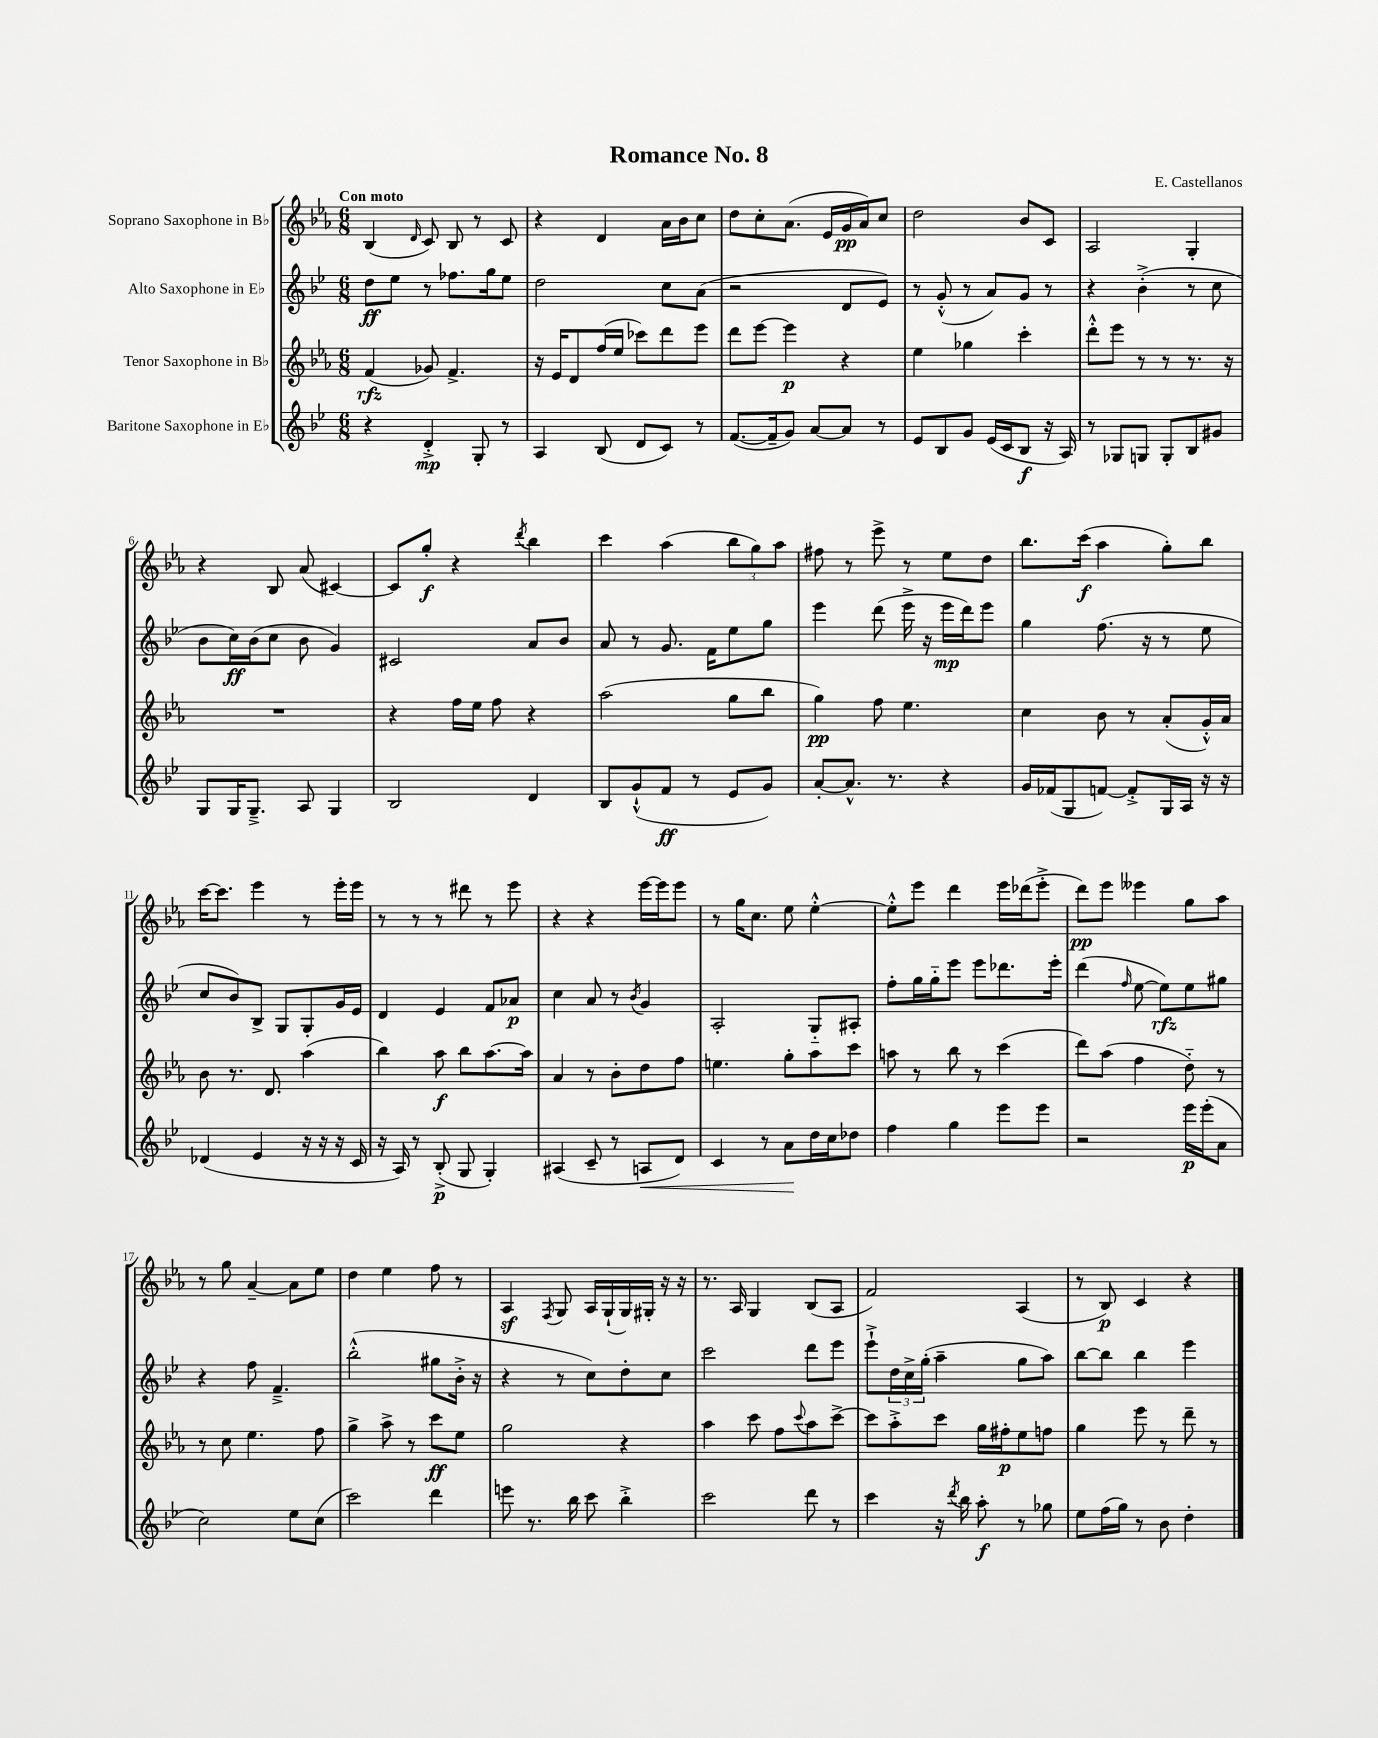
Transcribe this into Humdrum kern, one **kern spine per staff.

**kern	**kern	**kern	**kern
*staff4	*staff3	*staff2	*staff1
*clefG2	*clefG2	*clefG2	*clefG2
*k[b-e-]	*k[b-e-a-]	*k[b-e-]	*k[b-e-a-]
*M6/8	*M6/8	*M6/8	*M6/8
4r	(4f	8dd	(4B-
.	.	8ee-	.
.	.	.	16qqd
4d'^	8g-)	8r	8c)
.	4.f^	8.ff-	8B-
8G'	.	.	8r
.	.	16gg	.
8r	.	8ee-	8c
=	=	=	=
4A	16r	2dd	4r
.	16e-	.	.
.	8d	.	.
(8B-	(16ff	.	4d
.	16ee-	.	.
8d	8ccc-)	.	.
8c)	8ddd	8cc	16a-
.	.	.	16b-
8r	8eee-	(8a	8cc
=	=	=	=
([8.f	8ddd	2r	8dd
.	[8eee-	.	8cc'
16f~]	.	.	.
8g)	4eee-]	.	(8.a-
[8a	.	.	.
.	.	.	16e-
8a]	4r	8d	16g
.	.	.	16a-)
8r	.	8e-)	8cc
=	=	=	=
8e-	4ee-	8r	2dd
8B-	.	(8g'^^	.
8g	4gg-	8r	.
(16e-	.	8a)	.
16c	.	.	.
8B-	4ccc'	8g	8b-
16r	.	8r	8c
16A)	.	.	.
=	=	=	=
8r	8ddd'^^	4r	2A-
8G-	8eee-	.	.
8G	8r	(4b-'^	.
8G'	8r	.	.
8B-	8.r	8r	4G'
8g#	.	8cc	.
.	16r	.	.
=	=	=	=
8G	2.r	8b-	4r
16G	.	16cc)	.
8.G~^	.	(16b-	.
.	.	8cc	8B-
8A	.	8b-	(8a-
4G	.	4g)	[4c#)
=	=	=	=
2B-	4r	2c#	8c#]
.	.	.	8gg'
.	16ff	.	4r
.	16ee-	.	.
.	8ff	.	.
.	.	.	8qddd
4d	4r	8a	4bb-
.	.	8b-	.
=	=	=	=
8B-	(2aa-	8a	4ccc
(8g`^^	.	8r	.
8f	.	8.g	(4aa-
8r	.	.	.
.	.	16f	.
8e-	8gg	8ee-	12bb-
.	.	.	12gg)
8g)	8bb-	8gg	.
.	.	.	12aa-
=	=	=	=
[8a'	4gg)	4eee-	8ff#
8.a^^]	.	.	8r
.	8ff	(8ddd	8eee-^
8.r	.	.	.
.	4.ee-	16eee-^	8r
.	.	16r	.
4r	.	16eee-	8ee-
.	.	16ddd)	.
.	.	8eee-	8dd
=	=	=	=
16g	4cc	4gg	8.bb-
(16f-	.	.	.
8G	.	.	.
.	.	.	(16ccc
[8f)	8b-	(8.ff	4aa-
8f'^]	8r	.	.
.	.	16r	.
16G	(8a-'	8r	8gg')
16A	.	.	.
16r	16g'^^)	8ee-	8bb-
16r	16a-	.	.
=	=	=	=
(4d-	8b-	8cc	[16ccc
.	.	.	8.ccc]
.	8.r	8b-)	.
4e-	.	8B-^	4eee-
.	8.d	.	.
.	.	8G	.
16r	(4aa-	8G'	8r
16r	.	.	.
16r	.	16g	16eee-'
16c	.	16e-	16eee-
=	=	=	=
16r	4bb-)	4d	8r
16A)	.	.	.
8r	.	.	8r
(8B-'^	8aa-	4e-	8r
8G	8bb-	.	8ddd#
4G')	[8.aa-	8f	8r
.	.	8a-	8eee-
.	16aa-]	.	.
=	=	=	=
(4A#	4a-	4cc	4r
8c~	8r	8a	4r
8r	8b-'	8r	.
.	.	8qb-	.
8A	8dd	4g	[16eee-
.	.	.	16eee-]
8d)	8ff	.	8eee-
=	=	=	=
4c	4.ee	2A'	8r
.	.	.	16gg
.	.	.	8.cc
8r	.	.	.
8a	8gg'	.	8ee-
16dd	8aa-	8G'~	[4ee-'^^
16cc	.	.	.
8dd-	8ccc	8A#'	.
=	=	=	=
4ff	8aa	8ff'	8ee-'^^]
.	8r	16gg	8eee-
.	.	16gg'~	.
4gg	8bb-	8eee-	4ddd
.	8r	8eee-	.
8eee-	(4ccc	8.ddd-	16eee-
.	.	.	(16ddd-
8eee-	.	.	8eee-'^
.	.	16eee-'	.
=	=	=	=
2r	8ddd)	(4ddd	8ddd)
.	(8aa-	.	8eee-
.	.	16qqff	.
.	4ff	[8ee-	4eee--
.	.	8ee-])	.
16eee-	8dd'~)	8ee-	8gg
(16eee-'	.	.	.
8a	8r	8gg#	8aa-
=	=	=	=
2cc)	8r	4r	8r
.	8cc	.	8gg
.	4.ee-	8ff	[4a-~
.	.	4.f~^	.
8ee-	.	.	8a-]
(8cc	8ff	.	8ee-
=	=	=	=
2ccc)	4gg^	(2bb-'^^	4dd
.	8aa-^	.	4ee-
.	8r	.	.
4ddd	8ccc	8gg#	8ff
.	8ee-	16b-'^	8r
.	.	16r	.
=	=	=	=
8eee	2gg	4r	4A-
8.r	.	.	.
.	.	.	8qF
.	.	8r	8G
16bb-	.	.	.
8ccc	.	8cc)	16A-
.	.	.	(16G`
4bb-'^	4r	8dd'	16G)
.	.	.	16G#'
.	.	8cc	16r
.	.	.	16r
=	=	=	=
2ccc	4aa-	2ccc	8.r
.	.	.	16A-
.	8ccc	.	4G
.	8ff	.	.
.	8qqccc	.	.
8ddd	8aa-	8ddd	(8B-
8r	[8ccc^	8eee-	8A-
=	=	=	=
4ccc	8ccc]	8eee-`^	2f)
.	8aa-'^	24dd	.
.	.	24cc^	.
.	.	(24gg'	.
16r	8ccc	4aa~	.
8qddd	.	.	.
16bb-	.	.	.
8aa'	16gg	.	.
.	16ff#'	.	.
8r	8ee-	8gg	(4A-
8gg-	8ff	8aa)	.
=	=	=	=
8ee-	4gg	[8bb-	8r
(16ff	.	8bb-]	8B-)
16gg)	.	.	.
8r	8eee-	4bb-	4c
8b-	8r	.	.
4dd'	8ddd~	4eee-	4r
.	8r	.	.
==	==	==	==
*-	*-	*-	*-
